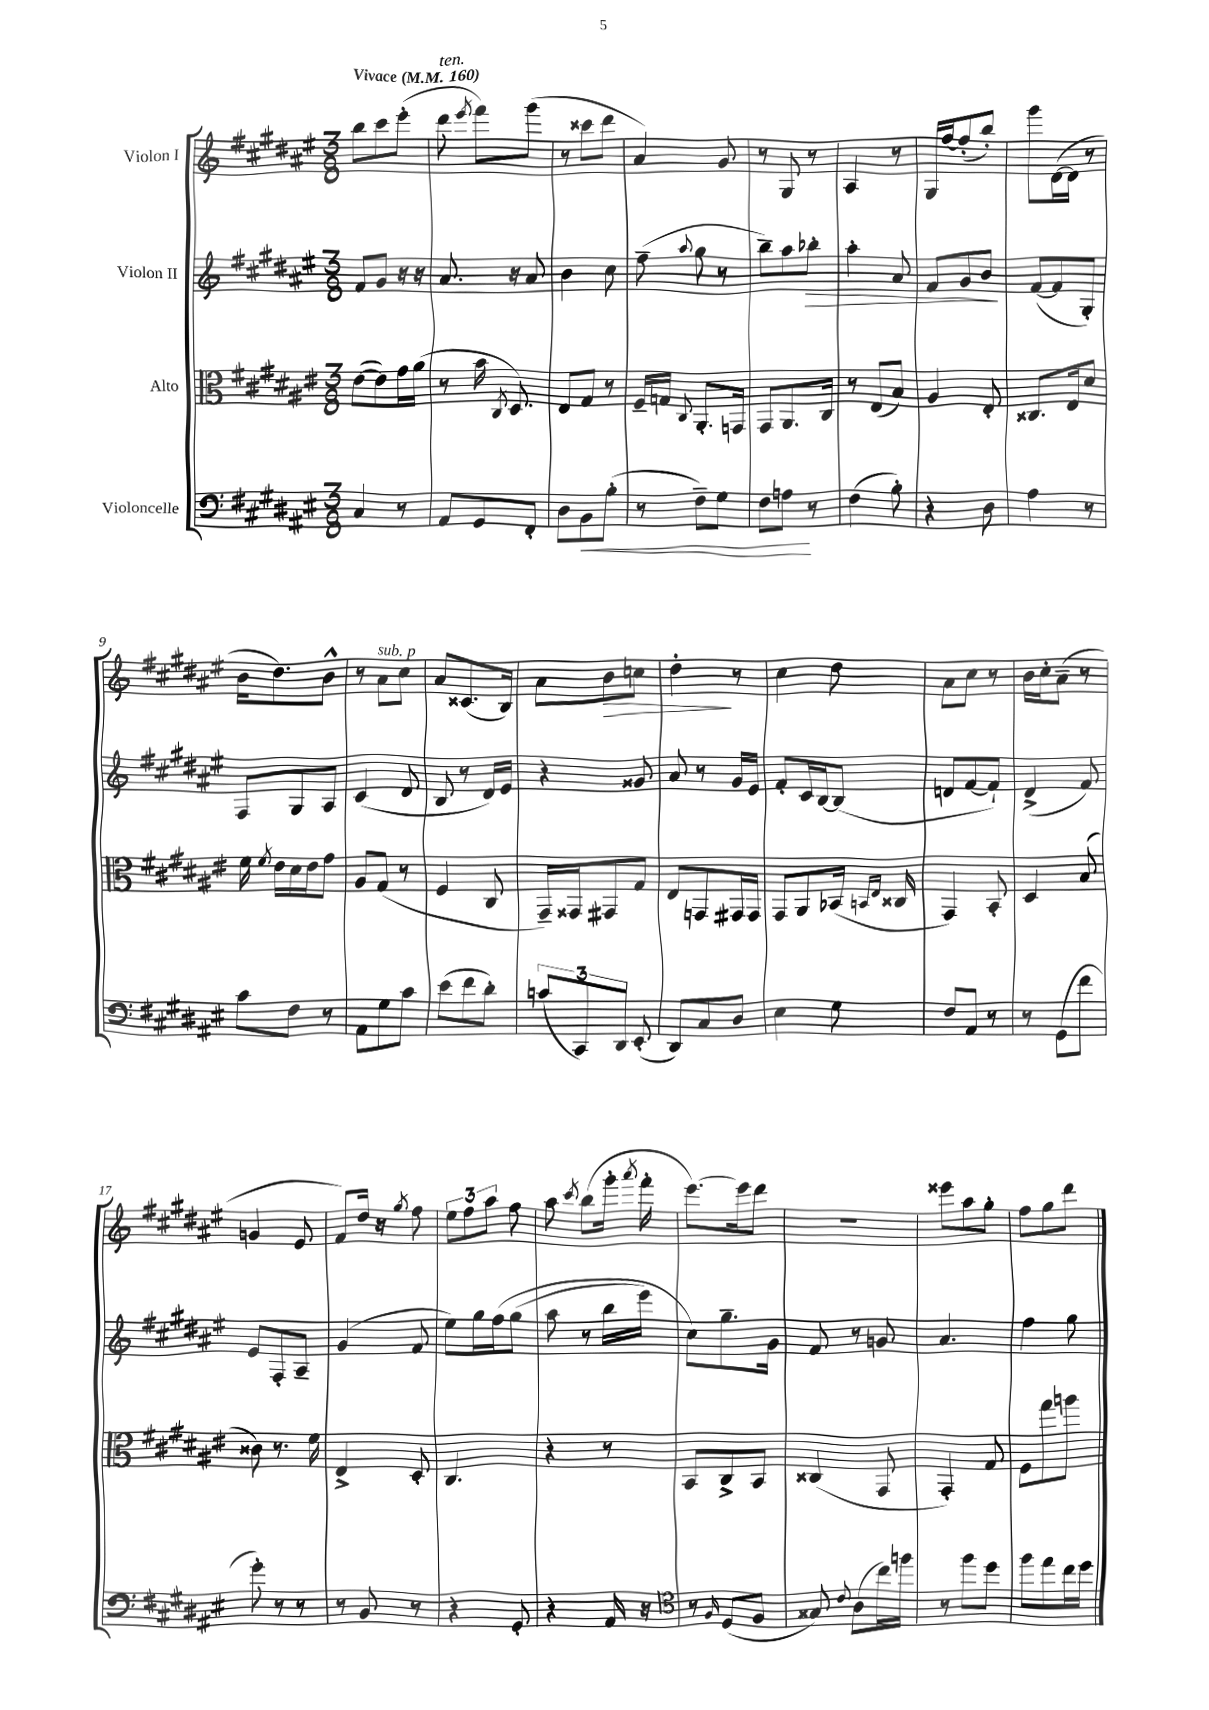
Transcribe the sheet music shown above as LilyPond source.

<<
\new StaffGroup <<
\new Staff = "s0" \with { instrumentName = "Violon I" } {
    \clef treble \key fis \major \numericTimeSignature \time 3/8 \tempo "Vivace" 4 = 160
    \autoBeamOff b''8[ cis'''8 eis'''8]-.( |
    dis'''8^\markup { \italic "ten." } \acciaccatura { eis'''8 } fis'''8[) gis'''8]( |
    r8 cisis'''8[ dis'''8] |
    ais'4) gis'8 |
    r8 gis8 r8 |
    ais4 r8 |
    gis16[ fis''16~ fis''8-.( b''8]-.) |
    gis'''8[ dis'16~( dis'16] r8 |
    b'16[ dis''8.) b'8]-^ |
    r8 ais'8[^\markup { \italic "sub. p" } cis''8] |
    ais'8[ cisis'8.( b16]) |
    ais'8[ b'8\> c''8] |
    dis''4-.\! r8 |
    cis''4 dis''8 |
    ais'8[ cis''8] r8 |
    b'16[ cis''16-. ais'8]--( r8 |
    g'4 eis'8 |
    fis'8[) dis''16] r16 \acciaccatura { gis''8 } fis''8 |
    \tuplet 3/2 { eis''8[ fis''8 ais''8] } fis''8 |
    ais''8 \acciaccatura { cis'''8 } b''8[( gis'''16]-. \acciaccatura { ais'''8 } fis'''16-. |
    eis'''8.[~) eis'''16 dis'''8] |
    r4. |
    eisis'''8[ ais''8 gis''8]-. |
    fis''8[ gis''8 dis'''8] \bar "|." |
}
\new Staff = "s1" \with { instrumentName = "Violon II" } {
    \clef treble \key fis \major \numericTimeSignature \time 3/8
    \autoBeamOff fis'8[ gis'8] r16 r16 |
    ais'8. r16 ais'8 |
    b'4 cis''8 |
    fis''8--( \appoggiatura { ais''8 } gis''8 r8 |
    b''8[--) ais''8 bes''8]-.\> |
    ais''4-. ais'8 |
    fis'8[ gis'8 b'8]\! |
    fis'8[~( fis'8 gis8]-.) |
    fis8[ gis8 ais8] |
    cis'4( dis'8 |
    b8 r8 dis'16[) eis'16] |
    r4 gisis'8 |
    ais'8 r8 gis'16[ eis'16] |
    fis'8[-. cis'16 b16~ b8]( |
    d'8[ fis'8~ fis'8]-!) |
    dis'4->( fis'8) |
    eis'8[ fis8-. ais8]-- |
    gis'4( fis'8 |
    eis''8[) gis''16 fis''16\( gis''8]( |
    ais''8 r8 b''16[ eis'''16]) |
    cis''8[\) gis''8.-- gis'16] |
    fis'8 r8 g'8 |
    ais'4. |
    fis''4 gis''8 \bar "|." |
}
\new Staff = "s2" \with { instrumentName = "Alto" } {
    \clef alto \key fis \major \numericTimeSignature \time 3/8
    \autoBeamOff eis'8[~( eis'8) gis'16 ais'16]( |
    r8 b'16 \acciaccatura { cis8 } dis8.) |
    eis8[ gis8] r8 |
    fis16[-- g16] \appoggiatura { cis8 } ais,8.[-. g,16] |
    gis,8[ ais,8. cis16] |
    r8 eis8[( b8]) |
    ais4 eis8-. |
    cisis8.[ eis16 dis'8] |
    fis'16 \acciaccatura { fis'8 } eis'16[ dis'16 eis'16 gis'8] |
    ais8[ gis8]( r8 |
    fis4 cis8 |
    gis,16[--) gisis,16 gis,8 gis8] |
    eis8[ g,8 gis,16 gis,16] |
    gis,8[ ais,8 bes,16]( \grace { b,16[ eis16] } cisis16 |
    gis,4) b,8-. |
    dis4 b8( |
    cisis'8) r8. fis'16 |
    eis4-> dis8-. |
    cis4. |
    r4 r8 |
    b,8[ cis8-> b,8] |
    cisis4( gis,8 |
    gis,4-.) gis8 |
    fis8[ gis''8 a''8] \bar "|." |
}
\new Staff = "s3" \with { instrumentName = "Violoncelle" } {
    \clef bass \key fis \major \numericTimeSignature \time 3/8
    \autoBeamOff cis4 r8 |
    ais,8[ gis,8 fis,8]-. |
    dis8[ b,8\< b8]-.( |
    r8 fis8[--) gis8] |
    fis8[ a8]\! r8 |
    fis4( b8-.) |
    r4 dis8 |
    ais4 r8 |
    cis'8[ fis8] r8 |
    ais,8[ gis8 cis'8] |
    eis'8[( fis'8 dis'8]-.) |
    \tuplet 3/2 { c'8[( cis,8) dis,8] } eis,8-.( |
    dis,8[) cis8 dis8] |
    eis4 gis8 |
    fis8[ ais,8] r8 |
    r8 gis,8[( fis'8] |
    gis'8-.) r8 r8 |
    r8 b,8 r8 |
    r4 gis,8-. |
    r4 ais,16 r16 |
    \clef tenor r8 \grace { fis16 } dis8[( fis8] |
    gisis8) \appoggiatura { cis'8 } ais8[( cis''16) f''16] |
    r8 fis''8[ dis''8] |
    fis''8[ eis''8 cis''16 dis''16] \bar "|." |
}
>>
>>
